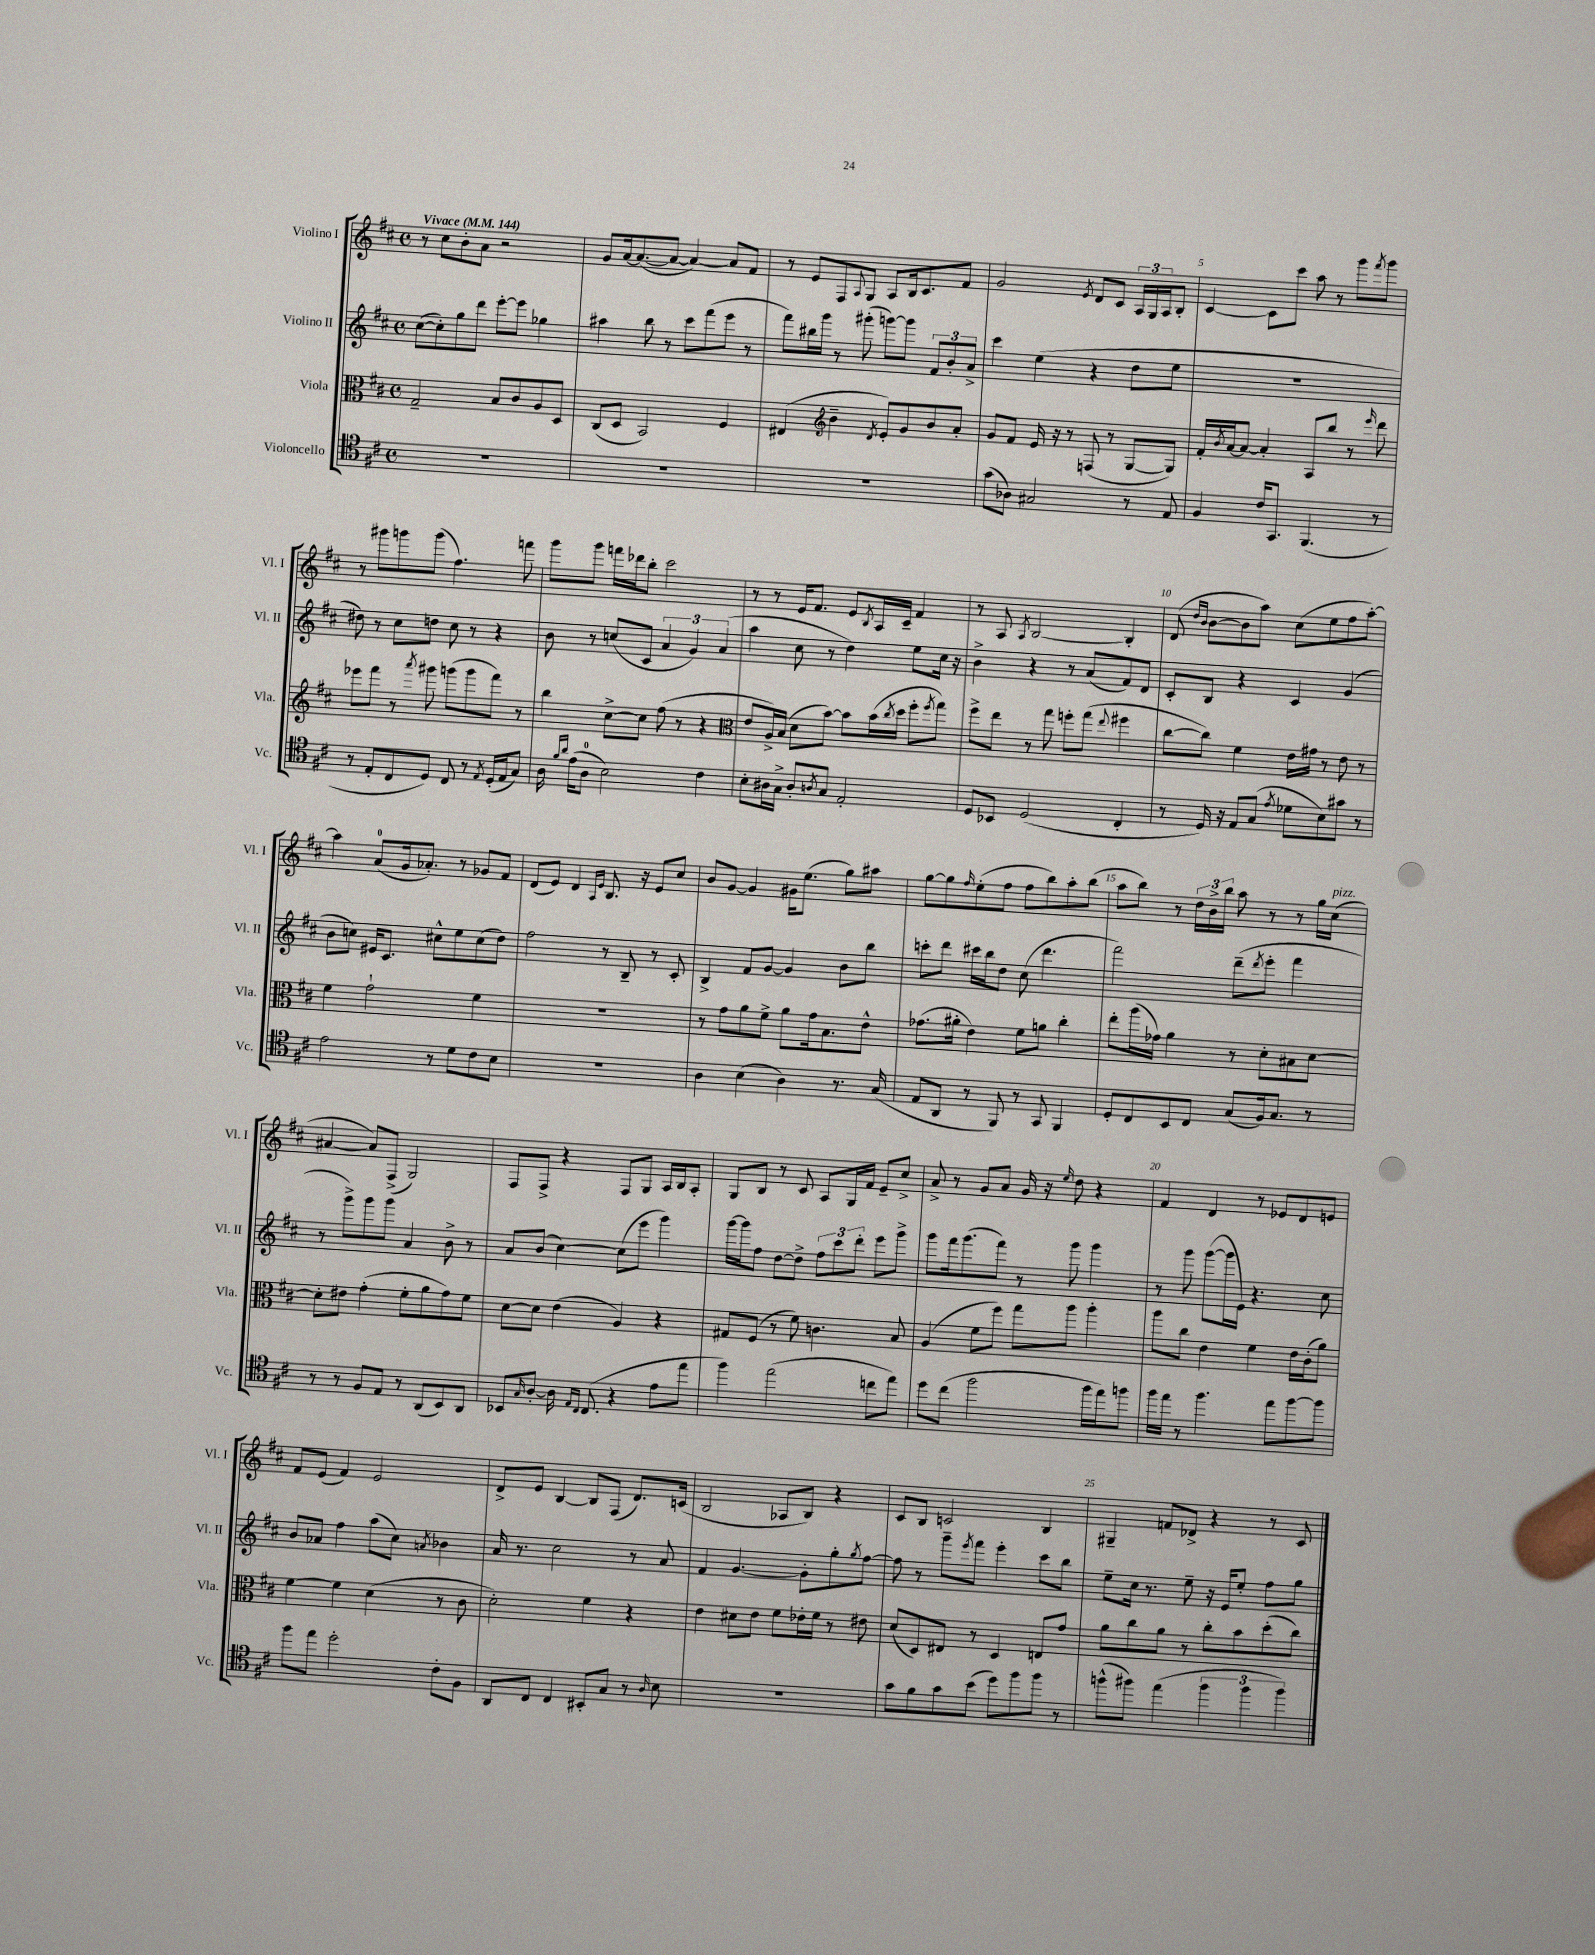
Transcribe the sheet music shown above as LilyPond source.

<<
\new StaffGroup <<
\new Staff = "s0" \with { instrumentName = "Violino I" shortInstrumentName = "Vl. I" } {
    \clef treble \key d \major \defaultTimeSignature \time 4/4 \tempo "Vivace" 4 = 144
    r8 cis''8 b'8-. a'8 r2 |
    g'8 a'16~ a'8.~( a'8~ a'4~) a'8 fis'8 |
    r8 e'8 fis8 \appoggiatura { a8 } g8 a8 b16 cis'8. fis'8 |
    g'2 \acciaccatura { e'8 } d'8 cis'8 \tuplet 3/2 { a16 g16 a16 } b8-. |
    cis'4~ cis'8 cis'''8 a''8 r8 g'''8 \acciaccatura { fis'''8 } g'''8 |
    r8 gis'''8 g'''8 g'''8( fis''4.) f'''8 |
    g'''8 g'''8 f'''16 des'''16 b''8-. cis'''2 |
    r8 r8 e'16 fis'8. e'8 \acciaccatura { b8 } a16 cis'16-- fis'4 |
    r8 a8 \acciaccatura { a8 } b2~ b4-. |
    d'8( \grace { d''16 b'16 } b'8~ b'8 a''8) cis''8( e''8 fis''8 a''8~-.) |
    a''4 a'8-0( g'16 aes'8.-.) r8 ges'8 fis'8 |
    d'8( e'8) d'4 \grace { a16 e'16 } b8. r16 e'8 cis''8 |
    b'8 g'8~ g'4 gis'16 e''8.( g''8) ais''8 |
    g''8~ g''8 \grace { fis''16 } e''8-.( fis''8 fis''8 b''8) a''8-. b''8( |
    a''8 b''8) r8 \tuplet 3/2 { d''16 b'16-> b''16 } a''8 r8 r8 g''16 cis''16^\markup { \italic "pizz." }( |
    ais'4~ ais'8) fis8->( g2) |
    fis8 fis8-> r4 fis8 g8 a16 b16 a8-. |
    g8 b8 r8 cis'8 a8 g16 fis'16 e'8-- cis''8-> |
    a'8-> r8 g'8 a'8 g'16 r16 \grace { e''16 } d''8 r4 |
    fis'4 d'4 r8 ees'8 d'8 e'8 |
    fis'8 e'8( fis'4) e'2 |
    d'8-> e'8 b4~ b8 fis8( d'8.) c'16( |
    b2 aes8 b8) r4 |
    cis'8 b8 c'2 b4 |
    gis4-- f'8 des'8-> r4 r8 cis'8 \bar "|." |
}
\new Staff = "s1" \with { instrumentName = "Violino II" shortInstrumentName = "Vl. II" } {
    \clef treble \key d \major \defaultTimeSignature \time 4/4
    cis''8~( cis''8-.) g''8 d'''8 e'''8~-. e'''8 ges''4 |
    ais''4 b''8 r8 cis'''8 fis'''8( e'''8 r8 |
    fis'''8) bis''16 g'''16 r8 gis'''8-.( g'''8~) g'''8 \tuplet 3/2 { fis'8 b'8-. a'8-> } |
    cis'''4 e''4( r4 d''8 e''8 |
    R1 |
    dis''8) r8 cis''8 d''8 cis''8 r8 r4 |
    b'8 r8 c''8( cis'8 \tuplet 3/2 { a'4 g'4) a'4( } |
    a''4 cis''8 r8 d''4) e''8 cis''16 r16 |
    b'4-> r4 r8 a'8( fis'8) d'8 |
    cis'8-. b8 r4 cis'4 g'4( |
    b'8 c''8) eis'16 cis'8. cis''8-^ e''8 cis''8( d''8) |
    fis''2 r8 b8-- r8 cis'8-. |
    b4-> fis'8 g'8~ g'4 b'8 b''8 |
    c'''8-. d'''8 cis'''16 b''16 d''8 cis''8( d'''4. |
    fis'''2) d'''8--( \acciaccatura { d'''8 } e'''8-. fis'''4 |
    r8 g'''8->) g'''8 g'''8 a'4 b'8-> r8 |
    a'8 b'8( cis''4~) cis''8( e'''8 g'''4) |
    g'''16~ g'''16 fis''8 d''8~ d''8-> \tuplet 3/2 { fis''8 cis'''8 d'''8-. } e'''8 g'''8-> |
    g'''8 fis'''16 g'''8.( fis'''8) r8 g'''8 g'''4 |
    r8 g'''8 g'''8~( g'''16 e'16) r4. cis''8 |
    b'8 aes'8 fis''4 a''8( cis''8) \acciaccatura { a'8 } bes'4 |
    a'16 r8. cis''2 r8 a'8 |
    fis'4 g'4.~ g'8-. g''8-. \acciaccatura { g''8 } fis''8~ |
    fis''8 r8 g'''8-- \acciaccatura { e'''8 } fis'''8 e'''4-. cis'''8 b''8 |
    e''8-- cis''16 r8. e''8-- r16 e'16 e''8-. fis''8 g''8 \bar "|." |
}
\new Staff = "s2" \with { instrumentName = "Viola" shortInstrumentName = "Vla." } {
    \clef alto \key d \major \defaultTimeSignature \time 4/4
    g2-- b8 cis'8 a8 d8 |
    cis8( d8 b,2) fis4 |
    eis4( \clef treble b'4-- \acciaccatura { d'8 } e'8-.) g'8 b'8 a'8-. |
    g'8 fis'8 e'16 r16 r8 f8( r8 g8~ g8) |
    fis'16-. \acciaccatura { b'8 } a'16~ a'8~ a'4-. a8 b''8 r8 \grace { e'''16 } d'''8 |
    ees'''8 fis'''8 r8 \acciaccatura { a'''8 } gis'''8 g'''8( g'''8 fis'''8) r8 |
    b''4 cis''8~-> cis''8 fis''8( r8 r4 |
    \clef alto e'8 a16->) b16( d'8 b'8~) b'8 b'16( \acciaccatura { cis''8 } d''16 fis''8-. \acciaccatura { fis''8 } g''8) |
    fis''8-> e''8 r8 g''8 f''8-. g''8( \appoggiatura { e''8 } fis''4 |
    cis''8~ cis''8) fis'4 e'16 gis'16 r8 e'8 r8 |
    fis'4 g'2-! fis'4 |
    R1 |
    r8 g'8 a'8 fis'8-> a'8 g'16 b8. e'8-^ |
    ges'8.( ais'16-. e'4) fis'8 a'8 cis''4-. |
    e''8-. a''16( ges'16) a'4 r8 d'8-. bis8 d'8~ |
    d'8-. eis'8 g'4-.( fis'8-. a'8 g'8) fis'8 |
    d'8~ d'8 e'4( a4) r4 |
    gis8 fis8( r8 fis'8) c'4. b8 |
    a4( fis'8 fis''8) g''8 a''8 a''4-. |
    a''8 cis''8 e'4 fis'4 e'16 cis'16-.( a'8) |
    fis'4~ fis'4 d'4( r8 cis'8 |
    d'2-.) fis'4 r4 |
    e'4 dis'8 e'8 fis'8 ees'16-. fis'16 r8 eis'8 |
    d'8( d8) eis8 r8 d4 e8 g'8 |
    a'8 cis''8 a'8 r8 cis''8-. b'8 d''8-.( cis''8) \bar "|." |
}
\new Staff = "s3" \with { instrumentName = "Violoncello" shortInstrumentName = "Vc." } {
    \clef tenor \key d \major \defaultTimeSignature \time 4/4
    R1 |
    R1 |
    R1 |
    g'8( aes8) gis2 r8 e8 |
    fis4 cis'16 g,8. fis,4.( r8 |
    r8 e8-. cis8 d8) cis8 r8 \acciaccatura { e8 } d16-.( e16 g8) |
    a16 \grace { fis'16 a'16 } e'16( a8-0 b2) cis'4 |
    b8-. ais16 g16-> ais8-. \acciaccatura { a8 } g8 e2-. |
    d8 bes,8 d2( cis4-. |
    r8 d16) r16 e8 g8( \acciaccatura { e'8 } des'8 b8) gis'8 r8 |
    e'2 r8 d'8 cis'8 b8 |
    R1 |
    a4 b4( a4) r8. g16( |
    e8 a,8 r8 fis,8) r8 g,8 fis,4 |
    d8-. cis8 b,8 cis8 g8( fis16) g8. r8 |
    r8 r8 fis8 e8 r8 a,8( b,8) a,8 |
    bes,8 \grace { g16 } a8~-. a16 \grace { e16 cis16 } cis8.( r4 e'8 e''8 |
    fis''4) e''2( c''8 e''8) |
    d''8 cis''8( fis''2 fis''16 e''16) f''8 |
    fis''16 e''16 r8 fis''4. e''8 fis''8~ fis''8 |
    fis''8 e''8 d''2-. cis'8-. fis8 |
    a,8 cis8 cis4 bis,8-. g8 r8 \grace { a16 } b8 |
    R1 |
    g'8 fis'8 g'8 b'8( d''8) fis''8 fis''8 r8 |
    f''8-^( fis''8) e''4( \tuplet 3/2 { fis''4 fis''4 fis''4) } \bar "|." |
}
>>
>>
\layout { \context { \Score \override BarNumber.break-visibility = ##(#f #t #t) barNumberVisibility = #(every-nth-bar-number-visible 5) } }
